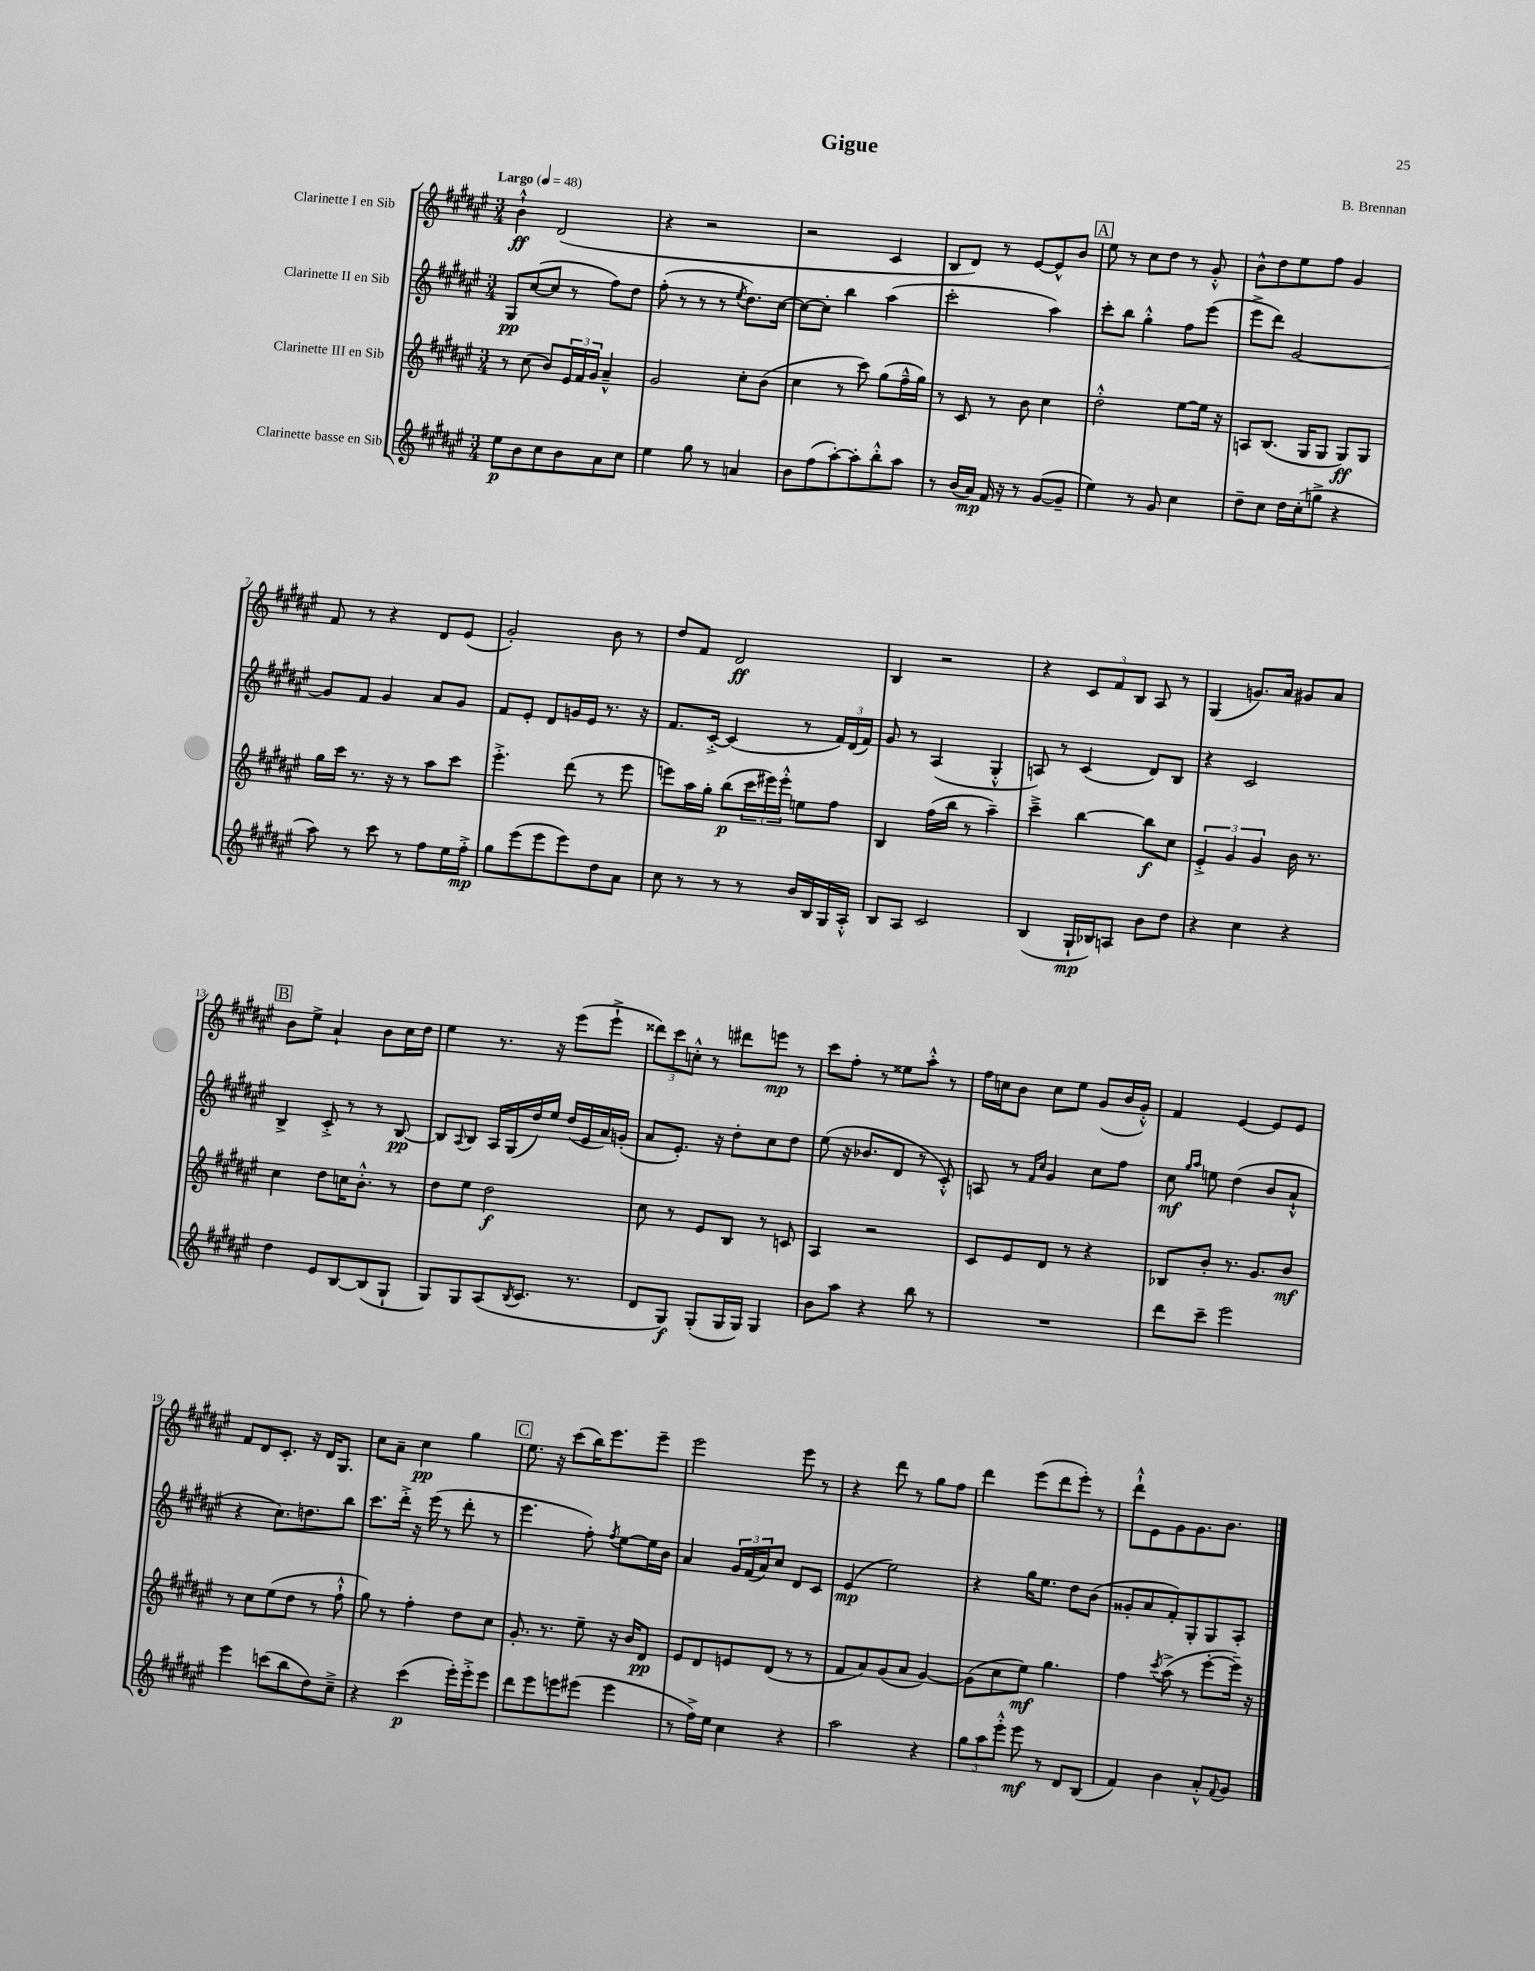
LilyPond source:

\header { title = "Gigue" composer = "B. Brennan" }
<<
\new StaffGroup <<
\new Staff = "s0" \with { instrumentName = "Clarinette I en Sib" } {
    \clef treble \key fis \major \numericTimeSignature \time 3/4 \tempo "Largo" 4 = 48
    b'4-!-^\ff dis'2( |
    r4 r2 |
    r2 cis'4 |
    b8 dis'8) r8 eis'8~ eis'8-^ b'8 |
    \mark \markup { \box "A" } eis''8 r8 cis''8 dis''8 r8 gis'8-.-^ |
    b'8-^ dis''8 eis''8 fis''8 gis'4 |
    fis'8 r8 r4 dis'8 eis'8( |
    gis'2-.) b'8 r8 |
    dis''8 fis'8 dis'2\ff |
    b4 r2 |
    r4 \tuplet 3/2 { cis'8 fis'8 b8 } ais8 r8 |
    gis4( g'8.) ais'16 gis'8 ais'8 |
    \mark \markup { \box "B" } b'8 eis''8-> ais'4-! b'8 cis''16 dis''16 |
    eis''4 r8. r16 eis'''8( eis'''8-!-> |
    \tuplet 3/2 { disis'''8) cis'''8 c''8-.-^ } r8 dis'''8 e'''8\mp r8 |
    cis'''8 fis''8-. r8 eisis''8 ais''8-.-^ r8 |
    fis''16 c''16 b'8 c''8 eis''8 gis'8( b'16 gis'16-.-^) |
    fis'4 eis'4~ eis'8 eis'8 |
    fis'8 dis'8 cis'8.-. r16 dis'16 gis8. |
    cis''8 ais'8-- cis''4\pp gis''4 |
    \mark \markup { \box "C" } eis''8. r16 cis'''8( b''16) eis'''8. eis'''8-- |
    eis'''2 eis'''8 r8 |
    r4 dis'''8 r8 gis''8 fis''8 |
    dis'''4 eis'''8( dis'''8 eis'''8-.) r8 |
    dis'''8-!-^ eis'8 gis'8 gis'8. b'8. \bar "|." |
}
\new Staff = "s1" \with { instrumentName = "Clarinette II en Sib" } {
    \clef treble \key fis \major \numericTimeSignature \time 3/4
    gis8\pp cis''8~( cis''8 r8 fis''8) dis''8 |
    fis''8-.( r8 r8 r8 \acciaccatura { eis''8 } dis''8.) cis''16~ |
    cis''8~ cis''8-. b''4 ais''4( |
    cis'''2-. ais''4) |
    \mark \markup { \box "A" } cis'''8-. b''8 gis''4-.-^ fis''8 eis'''8( |
    eis'''8-> dis'''8) gis'2~ |
    gis'8 fis'8 gis'4 ais'8 gis'8 |
    fis'8 eis'8-. dis'8 g'16 eis'16 r8. r16 |
    fis'8. cis'16~-.-> cis'4( r8 \tuplet 3/2 { fis'16) dis'16( fis'16) } |
    gis'8 r8 ais4( gis4-.-^ |
    a8) r8 cis'4( dis'8) b8 |
    r4 cis'2 |
    \mark \markup { \box "B" } b4-> cis'8-.-> r8 r8 b8~\pp |
    b8 \appoggiatura { ais8 } b8 ais16 gis16( dis''16) eis''16 dis''16( eis'16 ais'16) g'16-.( |
    ais'8 eis'8.-.) r16 dis''8-. cis''8 dis''8 |
    eis''8( r16 bes'8. dis'8 r8 cis'8-.-^) |
    a8 r8 \grace { fis'16 cis''16 } gis'4 cis''8 fis''8 |
    cis''8\mf \grace { gis''16 ais''16 } e''8 dis''4( b'8 ais'8-!-^ |
    r4 cis''8.) d''8. b''8 |
    cis'''8. dis'''16-.-> r16 eis'''16( r8 dis'''8-. r8 |
    \mark \markup { \box "C" } eis'''4. fis''8-.) \acciaccatura { fis''8 } eis''8~ eis''16 b'16 |
    ais'4 \tuplet 3/2 { gis'16 fis'16( ais'16) } cis''8 dis'8 cis'8 |
    eis'4\mp( eis''2) |
    r4 gis''16 eis''8. dis''8 b'8( |
    gisis'8-. ais'8 fis'8-.) gis8-. gis8 ais8-. \bar "|." |
}
\new Staff = "s2" \with { instrumentName = "Clarinette III en Sib" } {
    \clef treble \key fis \major \numericTimeSignature \time 3/4
    r8 cis''8( b'8) \tuplet 3/2 { eis'16 fis'16 gis'16 } ais'4---^ |
    gis'2 cis''8-. b'8( |
    cis''4 r8 cis'''8) gis''8( fis''16---^ gis''16) |
    r8 cis'8 r8 b'8 cis''4 |
    \mark \markup { \box "A" } dis''2-.-^ eis''8~ eis''16 r16 |
    a8 b8.( gis16 gis8 gis8\ff) gis8 |
    gis''16 cis'''16 r8. r16 r8 ais''8 cis'''8 |
    eis'''4.-.-> dis'''8( r8 eis'''8 |
    e'''8) ais''16 gis''16-. b''8\p( \tuplet 3/2 { cis'''16 eis'''16) eis'''16-.-^ } e''8 fis''8 |
    b4 fis''16( b''16 r8 ais''4--) |
    cis'''4---> b''4~ b''8\f cis''8 |
    \tuplet 3/2 { eis'4-.-> gis'4 gis'4 } b'16 r8. |
    \mark \markup { \box "B" } cis''4 dis''8 c''16 b'8.-.-^ r8 |
    dis''8 eis''8 dis''2\f |
    cis''8 r8 eis'8 b8 r8 c'8 |
    ais4 r2 |
    cis'8 eis'8 dis'8 r8 r4 |
    bes8 b'8-. r8. gis'8. b'8\mf |
    r8 cis''8 eis''8( dis''8 r8 fis''8-!-^ |
    gis''8) r8 fis''4-. dis''8 cis''8 |
    \mark \markup { \box "C" } gis'8.-. r8. eis''8-- r16 b'16 dis'8\pp |
    eis'8 dis'8 e'8 dis'8( r8 r8 |
    fis'8 ais'8) gis'8( ais'8 gis'4~) |
    gis'8( cis''8 eis''8\mf) gis''4. |
    fis''4 \acciaccatura { cis'''8 } ais''8->( r8 eis'''8~-. eis'''16--) r16 \bar "|." |
}
\new Staff = "s3" \with { instrumentName = "Clarinette basse en Sib" } {
    \clef treble \key fis \major \numericTimeSignature \time 3/4
    eis''8\p b'8 cis''8 b'8 ais'8 cis''8 |
    eis''4 gis''8 r8 a'4 |
    b'8 fis''8( ais''8~-.) ais''8-. b''8-.-^ ais''8 |
    r8 b'16( ais'16\mp) fis'16 r16 r8 gis'8~( gis'8-- |
    \mark \markup { \box "A" } eis''4) r8 gis'8 cis''4 |
    dis''8-- cis''8 dis''16 cis''16-.( g''8-> r4 |
    ais''8) r8 cis'''8 r8 fis''8 eis''16 fis''16-.->\mp |
    gis''8 eis'''8( eis'''8 eis'''8) dis''8 ais'8 |
    cis''8 r8 r8 r8 b'16 b16 gis16 ais16-.-^ |
    b8 ais8 cis'2 |
    b4( gis16-!\mp bes16) a8 b'8 dis''8 |
    r4 cis''4 r4 |
    \mark \markup { \box "B" } dis''4 eis'8 b8~ b8( gis8-! |
    gis8) gis8 ais8( \acciaccatura { b8 } cis'8. r8. |
    dis'8 gis8\f) gis8-.( gis16 gis16) gis4 |
    b'8 ais''8 r4 b''8 r8 |
    R2. |
    dis'''8 cis'''8-- eis'''2 |
    eis'''4 c'''8( b''8 dis''8) cis''8---> |
    r4 cis'''4\p( eis'''16-.) eis'''16-.-> eis'''8 |
    \mark \markup { \box "C" } dis'''8 eis'''8 e'''8 eis'''8( eis'''4 |
    r8 fis''16->) eis''16 cis''4 r4 |
    ais''2 r4 |
    \tuplet 3/2 { gis''8 ais''8 eis'''8-.-^ } eis'''8\mf r8 dis'8 b8( |
    fis'4) b'4 ais'8-.-^ \appoggiatura { fis'8 } gis'8 \bar "|." |
}
>>
>>
